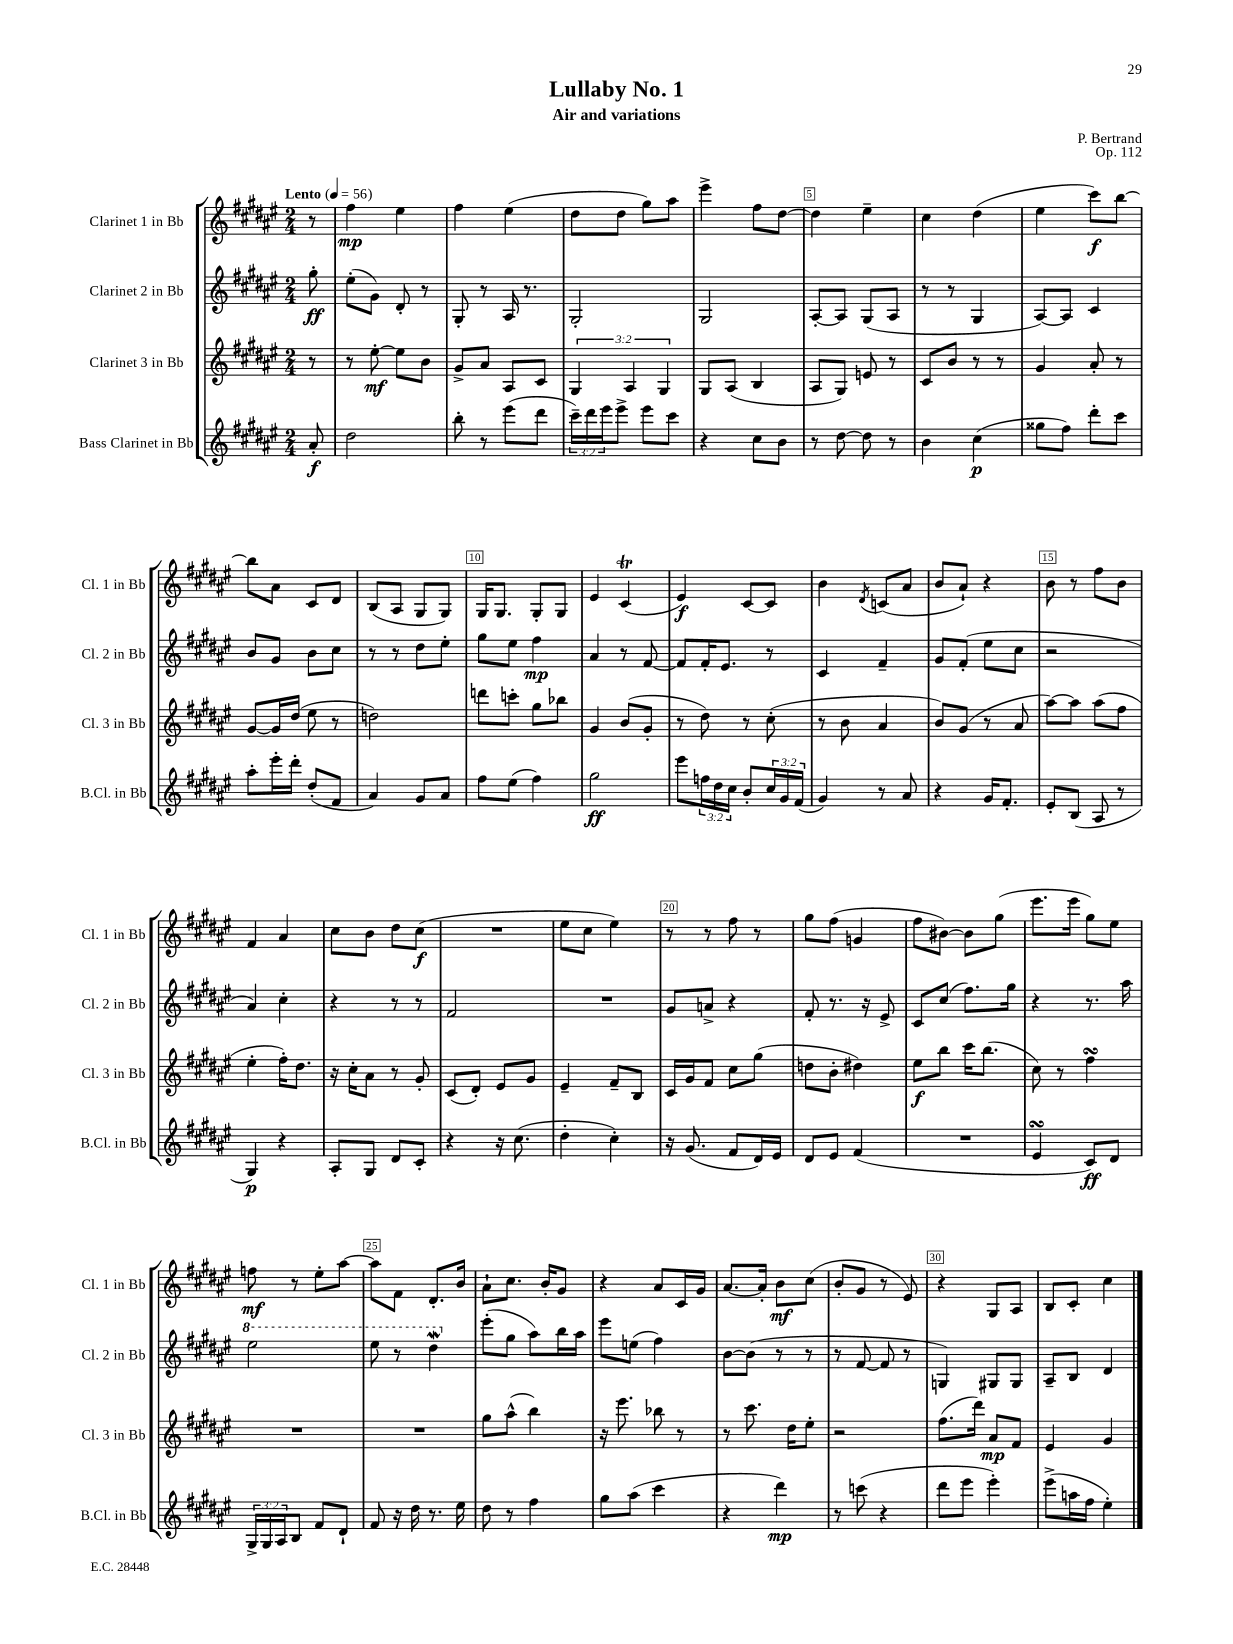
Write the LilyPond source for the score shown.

\header { title = "Lullaby No. 1" composer = "P. Bertrand" subtitle = "Air and variations" opus = "Op. 112" }
<<
\new StaffGroup <<
\new Staff = "s0" \with { instrumentName = "Clarinet 1 in Bb" shortInstrumentName = "Cl. 1 in Bb" } {
    \clef treble \key fis \major \numericTimeSignature \time 2/4 \partial 8 \tempo "Lento" 4 = 56
    r8 |
    fis''4\mp eis''4 |
    fis''4 eis''4( |
    dis''8 dis''8 gis''8) ais''8 |
    eis'''4-> fis''8 dis''8~ |
    dis''4 eis''4-- |
    cis''4 dis''4( |
    eis''4 cis'''8\f) b''8~ |
    b''8 ais'8 cis'8 dis'8 |
    b8( ais8 gis8 gis8) |
    gis16 gis8. gis8-. gis8 |
    eis'4 cis'4\trill( |
    eis'4\f) cis'8~ cis'8 |
    b'4 \acciaccatura { dis'8 } c'8( ais'8 |
    b'8 ais'8-!) r4 |
    b'8 r8 fis''8 b'8 |
    fis'4 ais'4 |
    cis''8 b'8 dis''8 cis''8\f( |
    R2 |
    eis''8 cis''8 eis''4) |
    r8 r8 fis''8 r8 |
    gis''8 fis''8( g'4 |
    fis''8 bis'8~) bis'8 gis''8( |
    eis'''8. eis'''16 gis''8) eis''8 |
    f''8\mf r8 eis''8-. ais''8~ |
    ais''8 fis'8 dis'8.-. b'16 |
    ais'8-! cis''8. b'16-. gis'8 |
    r4 ais'8 cis'16 gis'16 |
    ais'8.~ ais'16-. b'8\mf cis''8( |
    b'8-. gis'8 r8 eis'8) |
    r4 gis8 ais8 |
    b8 cis'8-. cis''4 \bar "|." |
}
\new Staff = "s1" \with { instrumentName = "Clarinet 2 in Bb" shortInstrumentName = "Cl. 2 in Bb" } {
    \clef treble \key fis \major \numericTimeSignature \time 2/4 \partial 8
    gis''8-.\ff |
    eis''8-.( gis'8) dis'8-. r8 |
    gis8-. r8 ais16 r8. |
    gis2-. |
    gis2 |
    ais8~-. ais8 gis8( ais8 |
    r8 r8 gis4 |
    ais8~) ais8 cis'4 |
    b'8 gis'8 b'8 cis''8 |
    r8 r8 dis''8 eis''8-. |
    gis''8 eis''8 fis''4\mp |
    ais'4 r8 fis'8~ |
    fis'8 fis'16-. eis'8. r8 |
    cis'4 fis'4-- |
    gis'8 fis'8-.( eis''8 cis''8 |
    r2 |
    ais'4) cis''4-. |
    r4 r8 r8 |
    fis'2 |
    R2 |
    gis'8 a'8-> r4 |
    fis'8-. r8. r16 eis'8-> |
    cis'8 cis''8( fis''8.) gis''16 |
    r4 r8. ais''16 |
    \ottava #1 eis'''2 |
    eis'''8 r8 dis'''4\mordent \ottava #0 |
    eis'''8-.( gis''8 ais''8) b''16 ais''16 |
    eis'''8 e''8( fis''4) |
    b'8~ b'8( r8 r8 |
    r8 fis'8~ fis'8 r8 |
    g4) gis8 gis8 |
    ais8-- b8 dis'4 \bar "|." |
}
\new Staff = "s2" \with { instrumentName = "Clarinet 3 in Bb" shortInstrumentName = "Cl. 3 in Bb" } {
    \clef treble \key fis \major \numericTimeSignature \time 2/4 \override Staff.TupletNumber.text = #tuplet-number::calc-fraction-text \partial 8
    r8 |
    r8 eis''8~-.\mf eis''8 b'8 |
    gis'8-> ais'8 ais8 cis'8 |
    \tuplet 3/2 { gis4 ais4 gis4 } |
    gis8 ais8( b4 |
    ais8 gis8) e'8 r8 |
    cis'8 b'8 r8 r8 |
    gis'4 ais'8-. r8 |
    gis'8~ gis'16 dis''16( eis''8 r8 |
    d''2) |
    d'''8 c'''8-. gis''8 bes''8 |
    gis'4 b'8( gis'8-. |
    r8 dis''8) r8 cis''8-.( |
    r8 b'8 ais'4 |
    b'8) gis'8( r8 ais'8 |
    ais''8~) ais''8 ais''8( fis''8 |
    eis''4-. fis''16-.) dis''8. |
    r16 cis''16-. ais'8 r8 gis'8-. |
    cis'8( dis'8-.) eis'8 gis'8 |
    eis'4-- fis'8-- b8 |
    cis'16 gis'16 fis'8 cis''8 gis''8( |
    d''8 b'8-. dis''4) |
    eis''8\f b''8 cis'''16 b''8.( |
    cis''8) r8 fis''4\turn |
    R2 |
    R2 |
    gis''8 ais''8-^( b''4) |
    r16 eis'''8. bes''8 r8 |
    r8 cis'''8. dis''16 eis''8-. |
    r2 |
    fis''8.( dis'''16) ais'8\mp fis'8 |
    eis'4 gis'4 \bar "|." |
}
\new Staff = "s3" \with { instrumentName = "Bass Clarinet in Bb" shortInstrumentName = "B.Cl. in Bb" } {
    \clef treble \key fis \major \numericTimeSignature \time 2/4 \override Staff.TupletNumber.text = #tuplet-number::calc-fraction-text \partial 8
    ais'8-.\f |
    dis''2 |
    b''8-. r8 eis'''8( dis'''8 |
    \tuplet 3/2 { cis'''16--) dis'''16 eis'''16 } eis'''8-> eis'''8 cis'''8 |
    r4 cis''8 b'8 |
    r8 dis''8~ dis''8 r8 |
    b'4 cis''4\p( |
    gisis''8 fis''8) dis'''8-. cis'''8 |
    ais''8-. eis'''16-. dis'''16-. dis''8-.( fis'8 |
    ais'4) gis'8 ais'8 |
    fis''8 eis''8( fis''4) |
    gis''2\ff |
    eis'''8 \tuplet 3/2 { f''16 dis''16 cis''16 } b'8-. \tuplet 3/2 { cis''16 gis'16 fis'16( } |
    gis'4) r8 ais'8 |
    r4 gis'16 fis'8.-. |
    eis'8-. b8( ais8 r8 |
    gis4\p) r4 |
    ais8-. gis8 dis'8 cis'8-. |
    r4 r16 cis''8.( |
    dis''4-. cis''4-.) |
    r16 gis'8.( fis'8 dis'16) eis'16 |
    dis'8 eis'8 fis'4( |
    R2 |
    eis'4\turn cis'8\ff) dis'8 |
    \tuplet 3/2 { gis16-> gis16 ais16 } b8 fis'8 dis'8-! |
    fis'8 r16 dis''16 r8. eis''16 |
    dis''8 r8 fis''4 |
    gis''8 ais''8( cis'''4 |
    r4 dis'''4\mp) |
    r8 c'''8( r4 |
    dis'''8 eis'''8 eis'''4-.) |
    eis'''8->( a''16 fis''16 eis''4-.) \bar "|." |
}
>>
>>
\layout { \context { \Score \override BarNumber.break-visibility = ##(#f #t #t) barNumberVisibility = #(every-nth-bar-number-visible 5) \override BarNumber.stencil = #(make-stencil-boxer 0.1 0.3 ly:text-interface::print) } }
